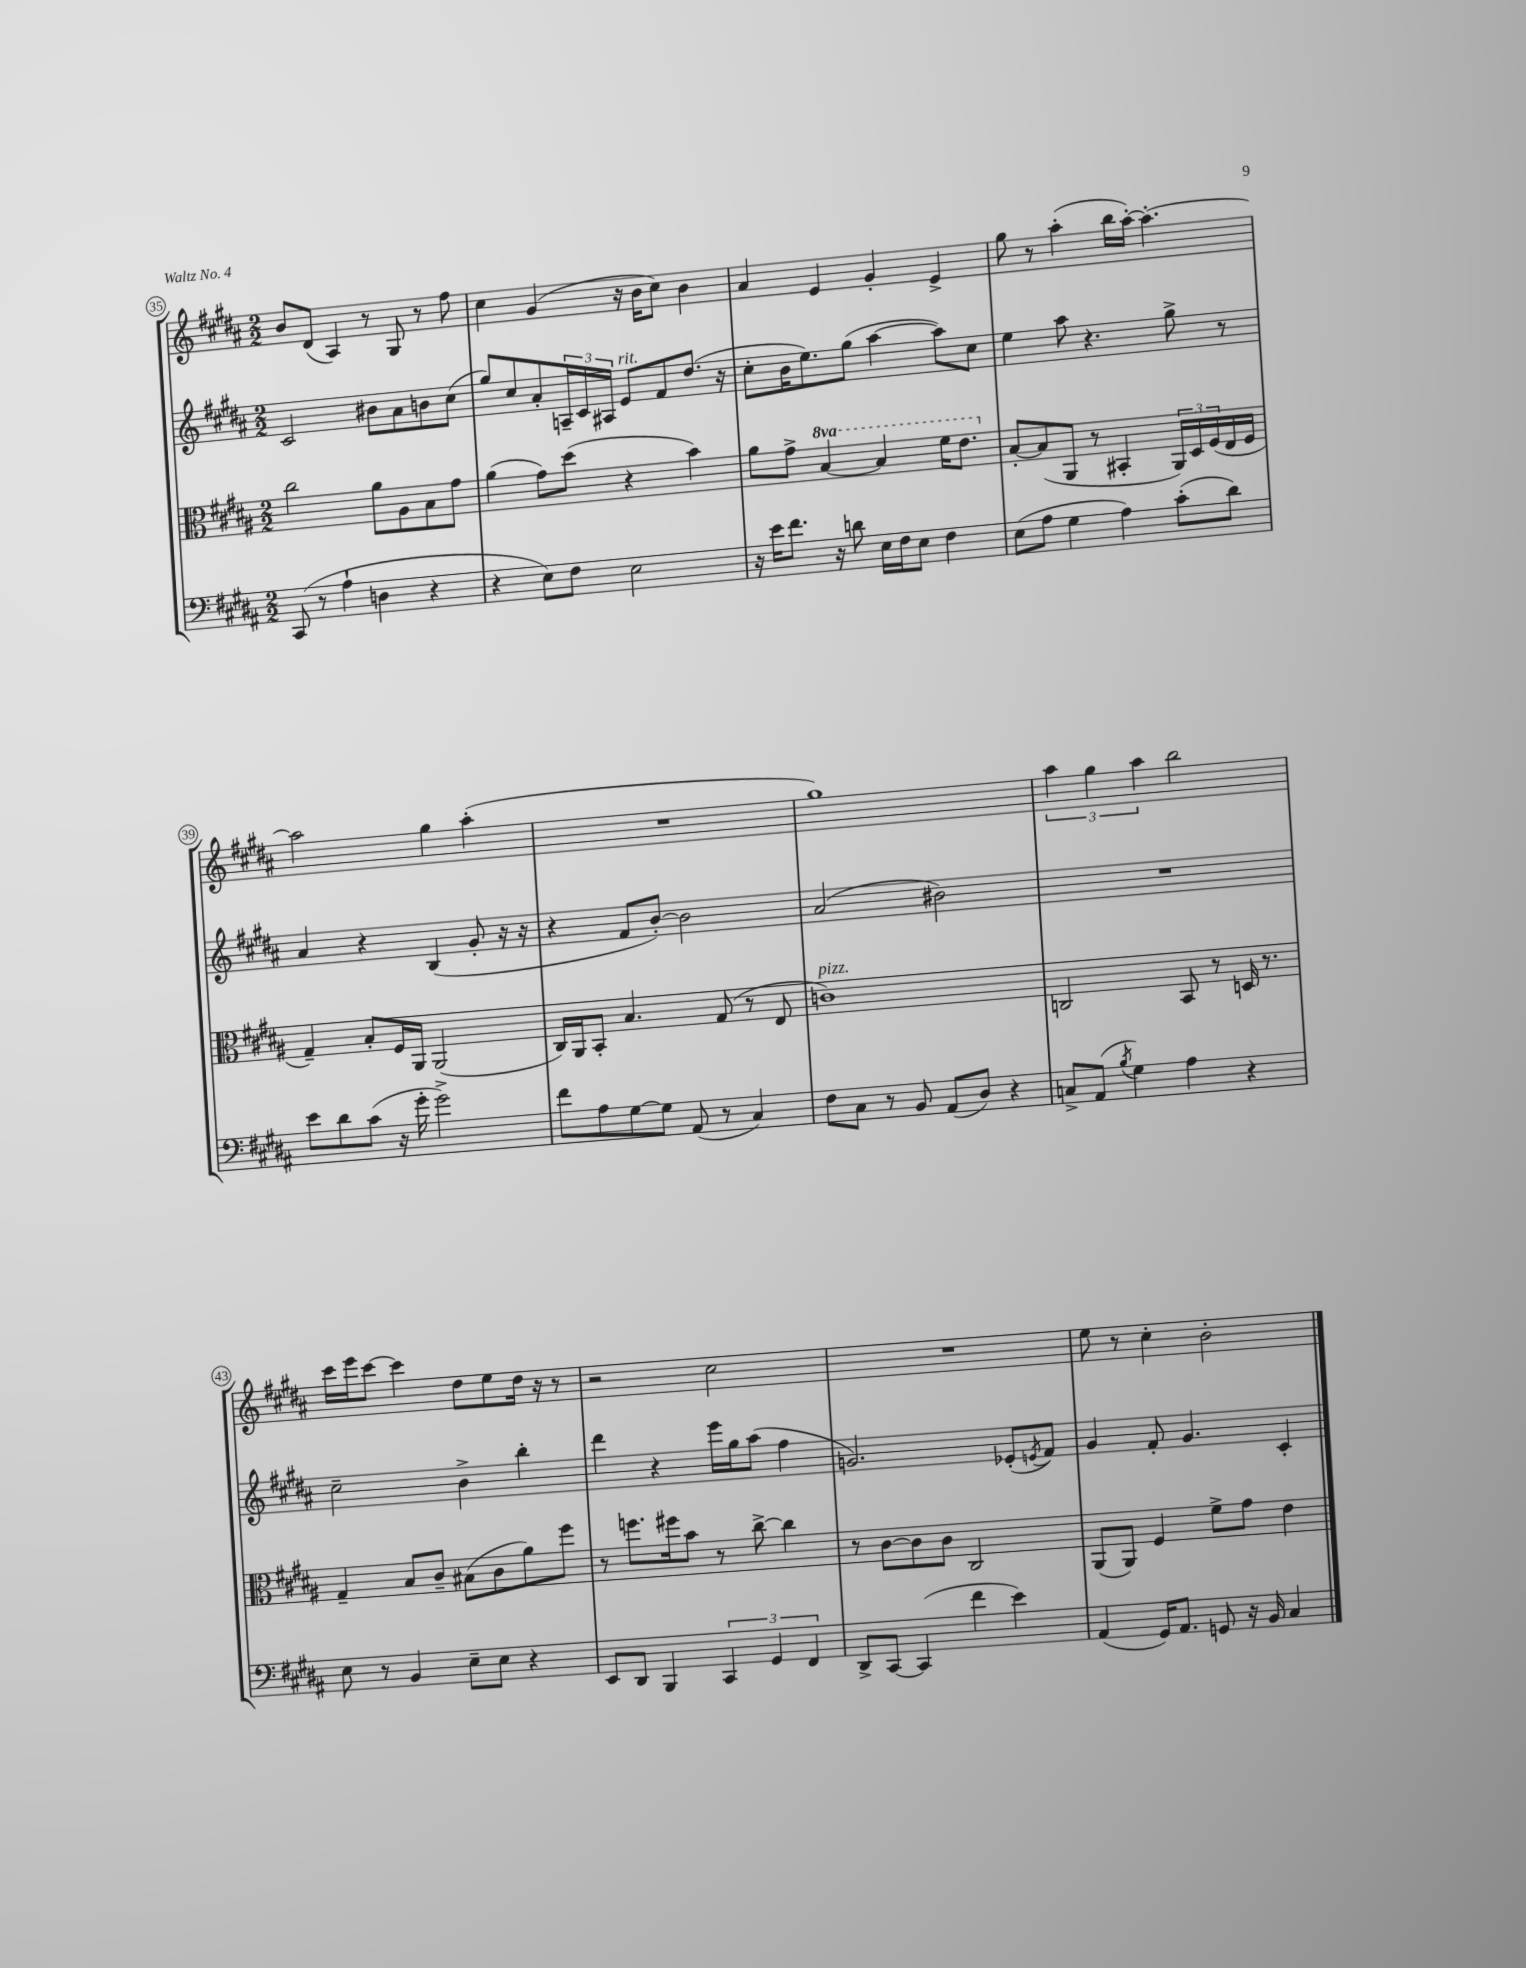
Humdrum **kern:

**kern	**kern	**kern	**kern
*part4	*part3	*part2	*part1
*staff4	*staff3	*staff2	*staff1
*clefF4	*clefC3	*clefG2	*clefG2
*k[f#c#g#d#a#]	*k[f#c#g#d#a#]	*k[f#c#g#d#a#]	*k[f#c#g#d#a#]
*M2/2	*M2/2	*M2/2	*M2/2
=35	=35	=35	=35
(8CC#/	2cc#\	2c#/	8b/L
8r	.	.	(8d#/J
4A#`\	.	.	4A#/)
4Dn\	8a#\L	8b#X\L	8r
.	8A#\	8a#\	8G#/
4r	8B\	8bn\	8r
.	8g#\J	(8cc#\J	8ff#\
=36	=36	=36	=36
4r	(4a#\	8gg#/L)	4cc#\
.	.	8cc#/	.
8E\L)	8g#\L)	8a#'/	(4g#/
8F#\J	(8dd#\J	24An~/L	.
.	.	24c#/	.
.	.	24A#X/JJ	.
!	!	!LO:TX:a:i:t=rit.	!
2E\	4r	8e/L	16r
.	.	.	16b\KL
.	.	8f#/	8cc#\J)
.	4b\)	(8.dd#/J	4b\
.	.	16r	.
=37	=37	=37	=37
16r	8a#\L	8cc#'\L	4a#/
16e\KL	.	.	.
8.f#\J	8g#^\J	16b\K	.
.	.	8.ee\)	.
*	*8va	*	*
.	[4b/	.	4e/
16r	.	.	.
8dn\	.	(8gg#\J	.
16E\LL	4b/]	[4aa#\	4g#'/
16F#\J	.	.	.
8E\J	.	.	.
4F#\	16ff#\KL	8aa#\L])	4e^/
.	8.ee\J	.	.
.	.	8cc#\J	.
=38	=38	=38	=38
*	*X8va	*	*
(8E\L	[8B'/L	4ee\	8gg#\
8A#\J	(8B/]	.	8r
4G#\	8AA#/J	8aa#\	(4aa#'\
.	8r	4.r	.
4A#\)	4BB#X'/	.	16bb\LL
.	.	.	[16aa#'\JJ)
.	.	.	4.aa#'\_
(8c#'\L	24AA#/LL)	8gg#^\	.
.	24D#/	.	.
.	(24F#/	.	.
8d#\J)	16E/	8r	.
.	16F#/JJ	.	.
!!LO:LB:g=z
=39	=39	=39	=39
8e\L	4G#~/)	4a#/	2aa#\]
8d#\	.	.	.
(8c#\J	8B'/L	4r	.
16r	16F#/L	.	.
16g#'\	16AA#/JJ	.	.
2g#^\)	(2AA#/	(4B/	4gg#\
.	.	8g#'/	(4aa#'\
.	.	16r	.
.	.	16r	.
=40	=40	=40	=40
8f#\L	16C#/LL)	4r	1r
.	16AA#/J	.	.
8A#\	8BB'/J	.	.
[8G#\	4.B/	8f#/L	.
8G#\J]	.	[8b'/J)	.
(8AA#/	.	2b\]	.
8r	(8G#/	.	.
4C#/)	8r	.	.
.	8E/	.	.
=41	=41	=41	=41
!	!LO:TX:a:i:t=pizz.	!	!
8F#\L	1cn)	(2a#/	1gg#)
8C#\J	.	.	.
8r	.	.	.
8BB/	.	.	.
(8AA#/L	.	2b#X\)	.
8D#/J)	.	.	.
4r	.	.	.
=42	=42	=42	=42
8Cn^/L	2Cn/	1r	6aa#\
(8AA#/J	.	.	.
.	.	.	6gg#\
8qB/	.	.	.
4G#\)	.	.	.
.	.	.	6aa#\
4A#\	8BB/	.	2bb\
.	8r	.	.
4r	16Dn/	.	.
.	8.r	.	.
!!LO:LB:g=z
=43	=43	=43	=43
8E\	4G#~/	2cc#~\	16ccc#\LL
.	.	.	16eee\J
8r	.	.	[8ccc#\J
4BB/	8B/L	.	4ccc#\]
.	8c#~/J	.	.
8E~\L	(8B#X\L	4b^\	8dd#\L
8E\J	8c#\	.	8ee\
4r	8a#\)	4bb'\	16dd#\Jk
.	.	.	16r
.	8ff#\J	.	8r
=44	=44	=44	=44
8EE/L	8r	4ddd#\	2r
8DD#/J	8.ffn\L	.	.
4BBB/	.	4r	.
.	16ff#X\k	.	.
.	8b\J	.	.
6CC#/	8r	16eee\LL	2cc#\
.	.	16gg#\J	.
.	[8cc#^\	(8aa#\J	.
6GG#/	.	.	.
.	4cc#\]	4ff#\	.
6FF#/	.	.	.
=45	=45	=45	=45
8DD#^/L	8r	2.gn/)	1r
[8CC#/J	[8c#\L	.	.
(4CC#/]	8c#\]	.	.
.	8c#\J	.	.
4f#\	2C#/	.	.
4e\)	.	(8e-X'/L	.
.	.	8qen/	.
.	.	8f#/J)	.
=46	=46	=46	=46
(4AA#/	(8AA#/L	4g#/	8ee\
.	8AA#/J)	.	8r
16GG#/KL)	4F#/	8f#'/	4cc#'\
8.AA#/J	.	.	.
.	.	4.g#/	.
8GGn/	8f#^\L	.	2b'\
16r	8g#\J	.	.
16BB/	.	.	.
4C#/	4e\	4c#'/	.
==	==	==	==
*-	*-	*-	*-
